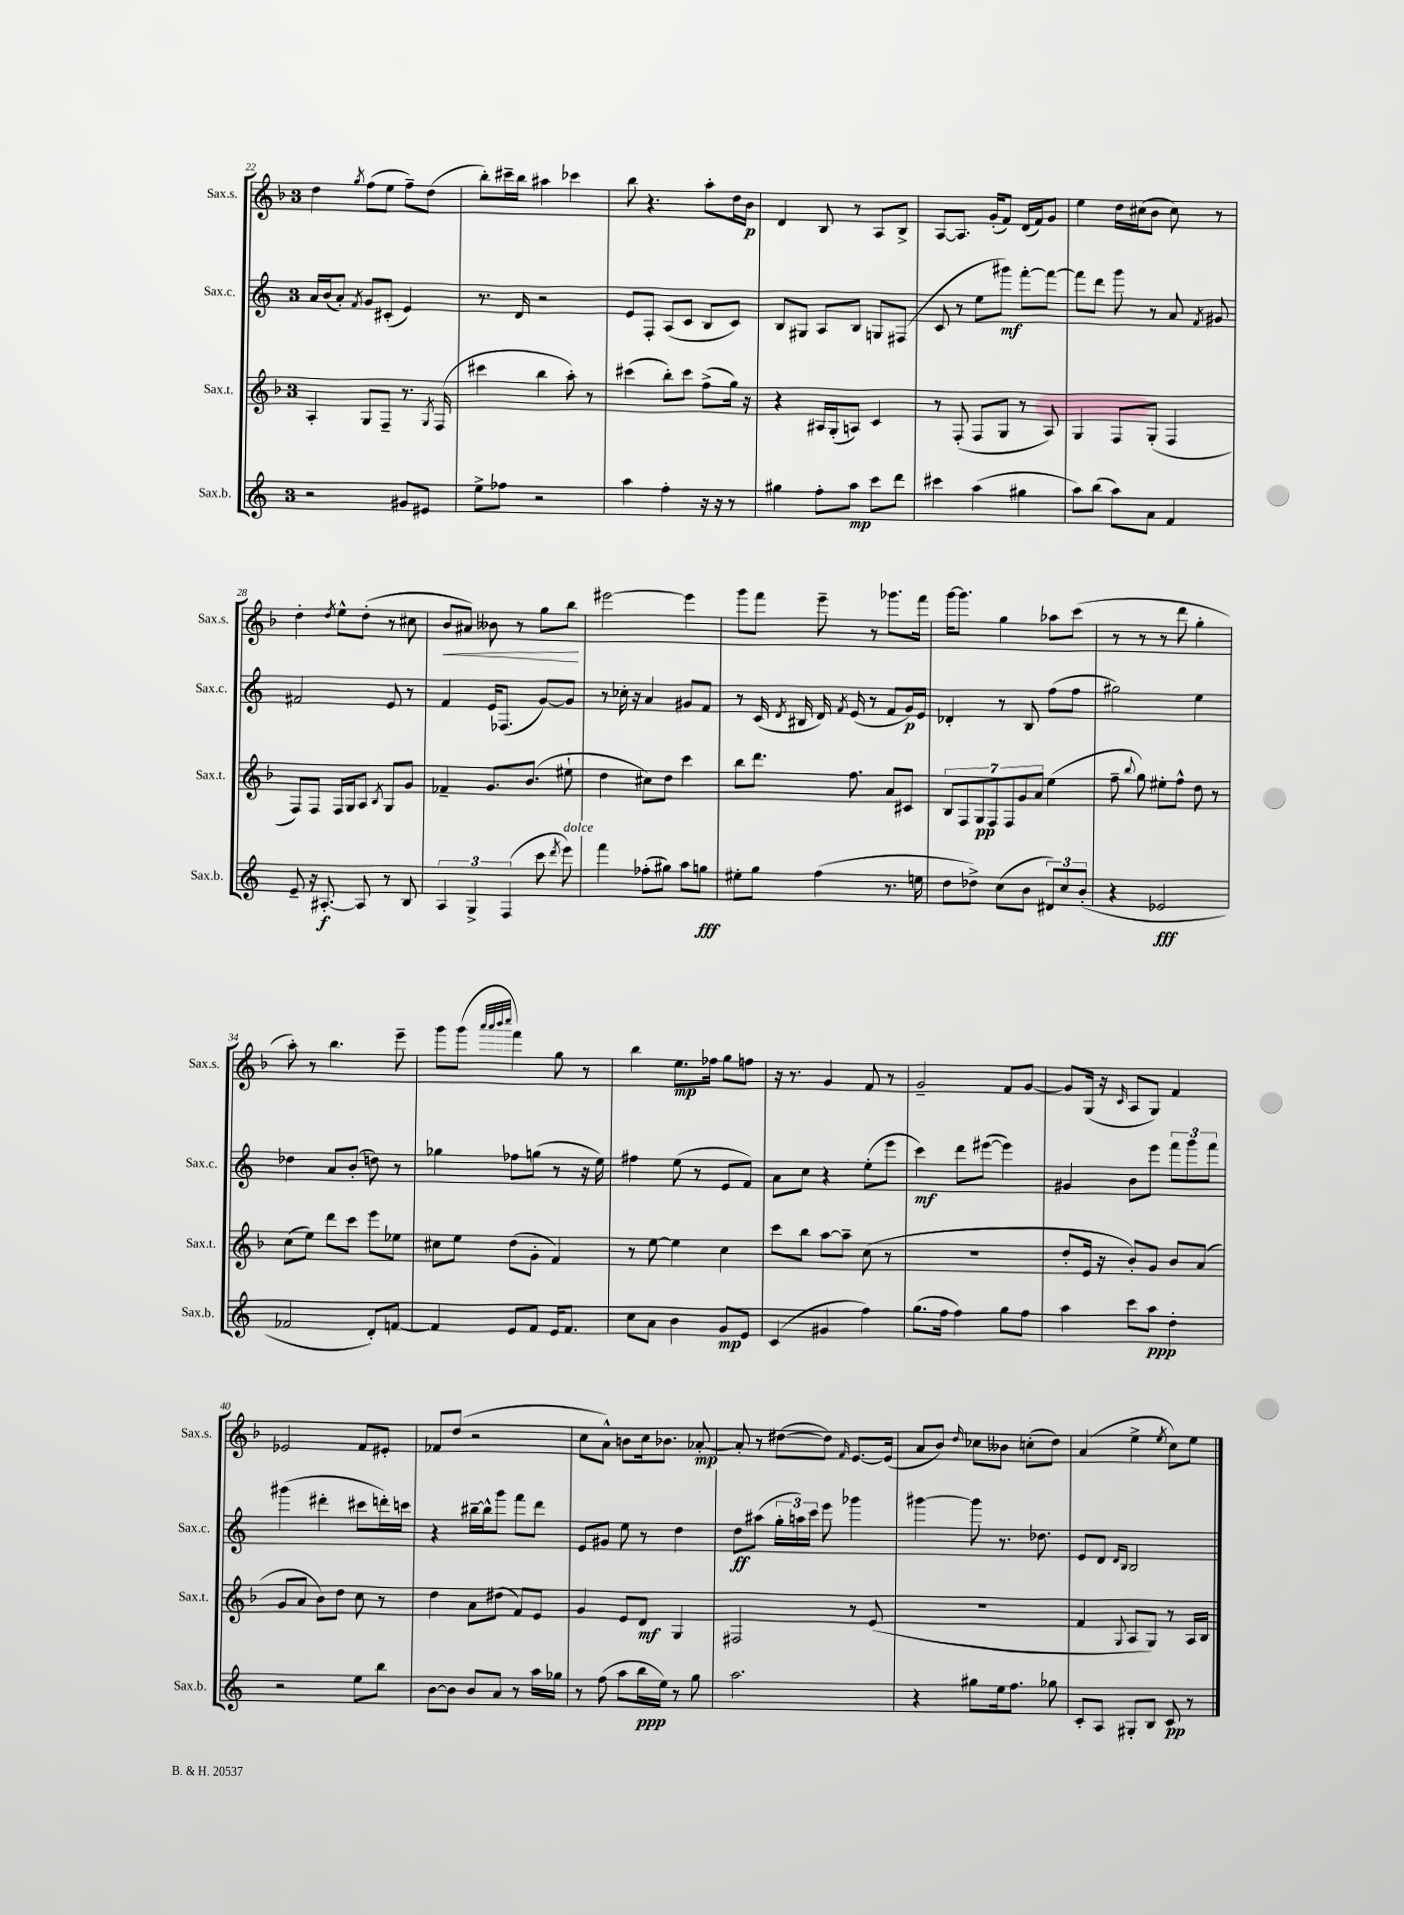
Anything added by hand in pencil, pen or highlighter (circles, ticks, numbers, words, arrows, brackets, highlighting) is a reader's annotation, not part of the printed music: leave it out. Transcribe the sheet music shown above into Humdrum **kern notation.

**kern	**kern	**kern	**kern
*staff4	*staff3	*staff2	*staff1
*clefG2	*clefG2	*clefG2	*clefG2
*k[]	*k[b-]	*k[]	*k[b-]
*M3/4	*M3/4	*M3/4	*M3/4
2r	4A'	16a	4dd
.	.	(16b	.
.	.	8a')	.
.	.	8qf	8qgg
.	8G	8g	(8ff
.	8F~	(8c#'	8ee
8g#	8.r	4e)	8ff~)
8e#	.	.	(8dd
.	8qG	.	.
.	(16F	.	.
=	=	=	=
8ee^	4ccc#	8.r	8bb-')
8ff-	.	.	16ccc#~
.	.	16d	16bb-
2r	4bb-	2r	4aa#
.	8aa')	.	4ccc-
.	8r	.	.
=	=	=	=
4aa	(4ccc#	8e	8bb-
.	.	8F'	4.r
4ff'	8bb-')	(8A	.
.	8ccc#	8c	.
16r	(8ff^	8B	8aa'
16r	.	.	.
8r	16gg)	8c)	16dd
.	16r	.	16b-
=	=	=	=
4gg#	4r	8B	4d
.	.	8G#	.
8ff'	16A#	8A	8B-
.	(16G'	.	.
8aa	8A)	8B	8r
8ccc	4c	8G	8A
8ddd	.	(8F#	8B-^
=	=	=	=
4ccc#	8r	8c	[8A
.	(8F'	8r	8.A]
(4aa	8F	8ee	.
.	.	.	(16g'
.	8G	8ggg#)	8f)
4gg#	8r	[8fff'	(16d
.	.	.	16f)
.	8A)	8fff_	8g
=	=	=	=
8aa)	4G	8fff]	4ee
(8bb	.	8ddd	.
8aa)	8F	8ggg	16dd
.	.	.	(16cc#
8a	(8G'	8r	8b-
4f	4F	8a	8cc#)
.	.	8qf	.
.	.	8g#	8r
=	=	=	=
8e~	8F)	2f#	4dd'
16r	8F	.	.
[8.A#'	.	.	.
.	.	.	8qdd
.	16F	.	8ee^^
.	16G	.	.
8A#]	8A	.	(8dd'
.	8qB-	.	.
8r	8G	8e	8r
8B	8g	8r	8cc#
=	=	=	=
6A	4f-~	4f	8b-
.	.	.	8a#)
6G^	.	.	.
.	8.g	16e	8b--
.	.	(8.F-	.
(6F	.	.	.
.	.	.	8r
.	(8.b-	.	.
8ccc	.	[8g)	8gg
8qddd	.	.	.
8eee)	8ee#`	8g]	8bb-
=	=	=	=
4fff	4dd	8r	[2eee#
.	.	16cc-'	.
.	.	16r	.
(8ff-'	8cc#)	4a	.
8gg#)	8dd	.	.
8aa	4ccc	8g#	4eee#]
8gg	.	8f	.
=	=	=	=
8ee#'	8bb-	8r	8ggg
8gg	8.ddd	(16c	8fff
.	.	8qd	.
.	.	16B#	.
(4ff	.	16d)	8eee~
.	.	8qf	.
.	8.ff	(16e	.
.	.	8r	8r
8.r	8a	8f	8.ggg-
.	8c#	16g)	.
16ee	.	16e	16fff
=	=	=	=
8dd	14B-	4d-'	[16ggg
.	.	.	8.ggg]
.	14F	.	.
8dd-^)	.	.	.
.	14G	.	.
.	14F	.	.
(8cc	.	8r	4gg
.	14F	.	.
.	14g	.	.
8b	.	8B	.
.	14a	.	.
12d#)	(4ee	(8ff	8aa-
12cc	.	.	.
.	.	8ff	(8ccc
(12b'	.	.	.
=	=	=	=
4r	8ff~	2gg#)	8r
.	8qqbb-	.	.
.	8gg)	.	8r
2e-	8ee#'	.	8r
.	8ff^^	.	8ddd
.	8dd	4ee	4gg'
.	8r	.	.
=	=	=	=
2f-	(8cc	4dd-	8aa')
.	8ee)	.	8r
.	8ddd	8a	4.bb-
.	8ccc	(8b'	.
8d')	8eee	8dd)	.
[8f	8ee-	8r	8eee~
=	=	=	=
4f]	8cc#	4gg-	8ggg
.	8ee	.	(8ggg
.	.	.	32qqaaa
.	.	.	32qqaaa
.	.	.	32qqbbb-
.	.	.	32qqcccc
8e	(8dd	8ff-	4fff)
8f	8g'	(8gg	.
16e	4f)	8r	8gg
8.f	.	.	.
.	.	16r	8r
.	.	16ee)	.
=	=	=	=
8cc	8r	4ff#	4bb-
8a	[8ee	.	.
4b	4ee]	(8ee	8.ee
.	.	8r	.
.	.	.	16ff-
8g	4cc	8e	8gg
8e	.	8f)	8ff
=	=	=	=
(4c	8ccc	8a	16r
.	.	.	8.r
.	8bb-	8cc	.
4g#	[8aa	4r	4g
.	8aa~]	.	.
4ff)	(8cc	(8ee'	8f
.	8r	8eee	8r
=	=	=	=
(8.gg	2.r	4ccc)	2g~
16ff	.	.	.
4ff)	.	8ddd	.
.	.	([8eee#	.
8gg	.	4eee#])	8f
8ff	.	.	[8g
=	=	=	=
4aa	8dd'	4g#	8g]
.	16e	.	(16G
.	16r	.	16r
.	.	.	16qqc
8ccc	8b-')	8b	8A
8aa	8g	8eee	8G)
4dd'	8b-	12fff	4f
.	.	12ggg	.
.	(8a	.	.
.	.	12fff	.
=	=	=	=
2r	8g	(4ggg#	2e-
.	8a	.	.
.	8b-)	4ddd#'	.
.	8dd	.	.
8ee	8cc	8ccc#	8f
8bb	8r	16ddd')	8e#'
.	.	16ccc	.
=	=	=	=
[8b	4dd	4r	8f-
8b]	.	.	(8dd
8b	8a	[16bb#~	2r
.	.	16bb#^^]	.
8a	(8dd#	8ggg	.
8r	8f)	8fff	.
16aa	8e	8ddd	.
16gg-	.	.	.
=	=	=	=
8r	4g	8e	8cc
(8ff	.	8g#	8a^^)
8aa	8e	8ee	8b
16bb	8d	8r	16cc
16ee)	.	.	8.b-
8r	4G	4dd	.
8gg	.	.	[8a-'
=	=	=	=
2.aa	2F#	8dd	8a-']
.	.	(8aa#	8r
.	.	24gg'	([8dd#
.	.	24aa)	.
.	.	24ccc	.
.	.	8eee	8dd#])
.	.	.	16qqf
.	8r	4ggg-	[8.e
.	(8e	.	.
.	.	.	(16e]
=	=	=	=
4r	2.r	[4ggg#	8a
.	.	.	8b-)
.	.	.	16qqdd
8gg#	.	8ggg#]	8cc-
16ee	.	8.r	8b--
8.ff	.	.	.
.	.	.	(8cc'
.	.	8.dd-	.
8gg-	.	.	8dd)
=	=	=	=
8c'	4f	8e	(4a
8A	.	8d	.
.	.	16qqd	.
.	8qqG	16qqB	.
8G#'	8A	2B	4ee^
8B	8G)	.	.
.	.	.	8qee
8c	8r	.	8cc)
8r	16A	.	8ee
.	16B-	.	.
==	==	==	==
*-	*-	*-	*-
